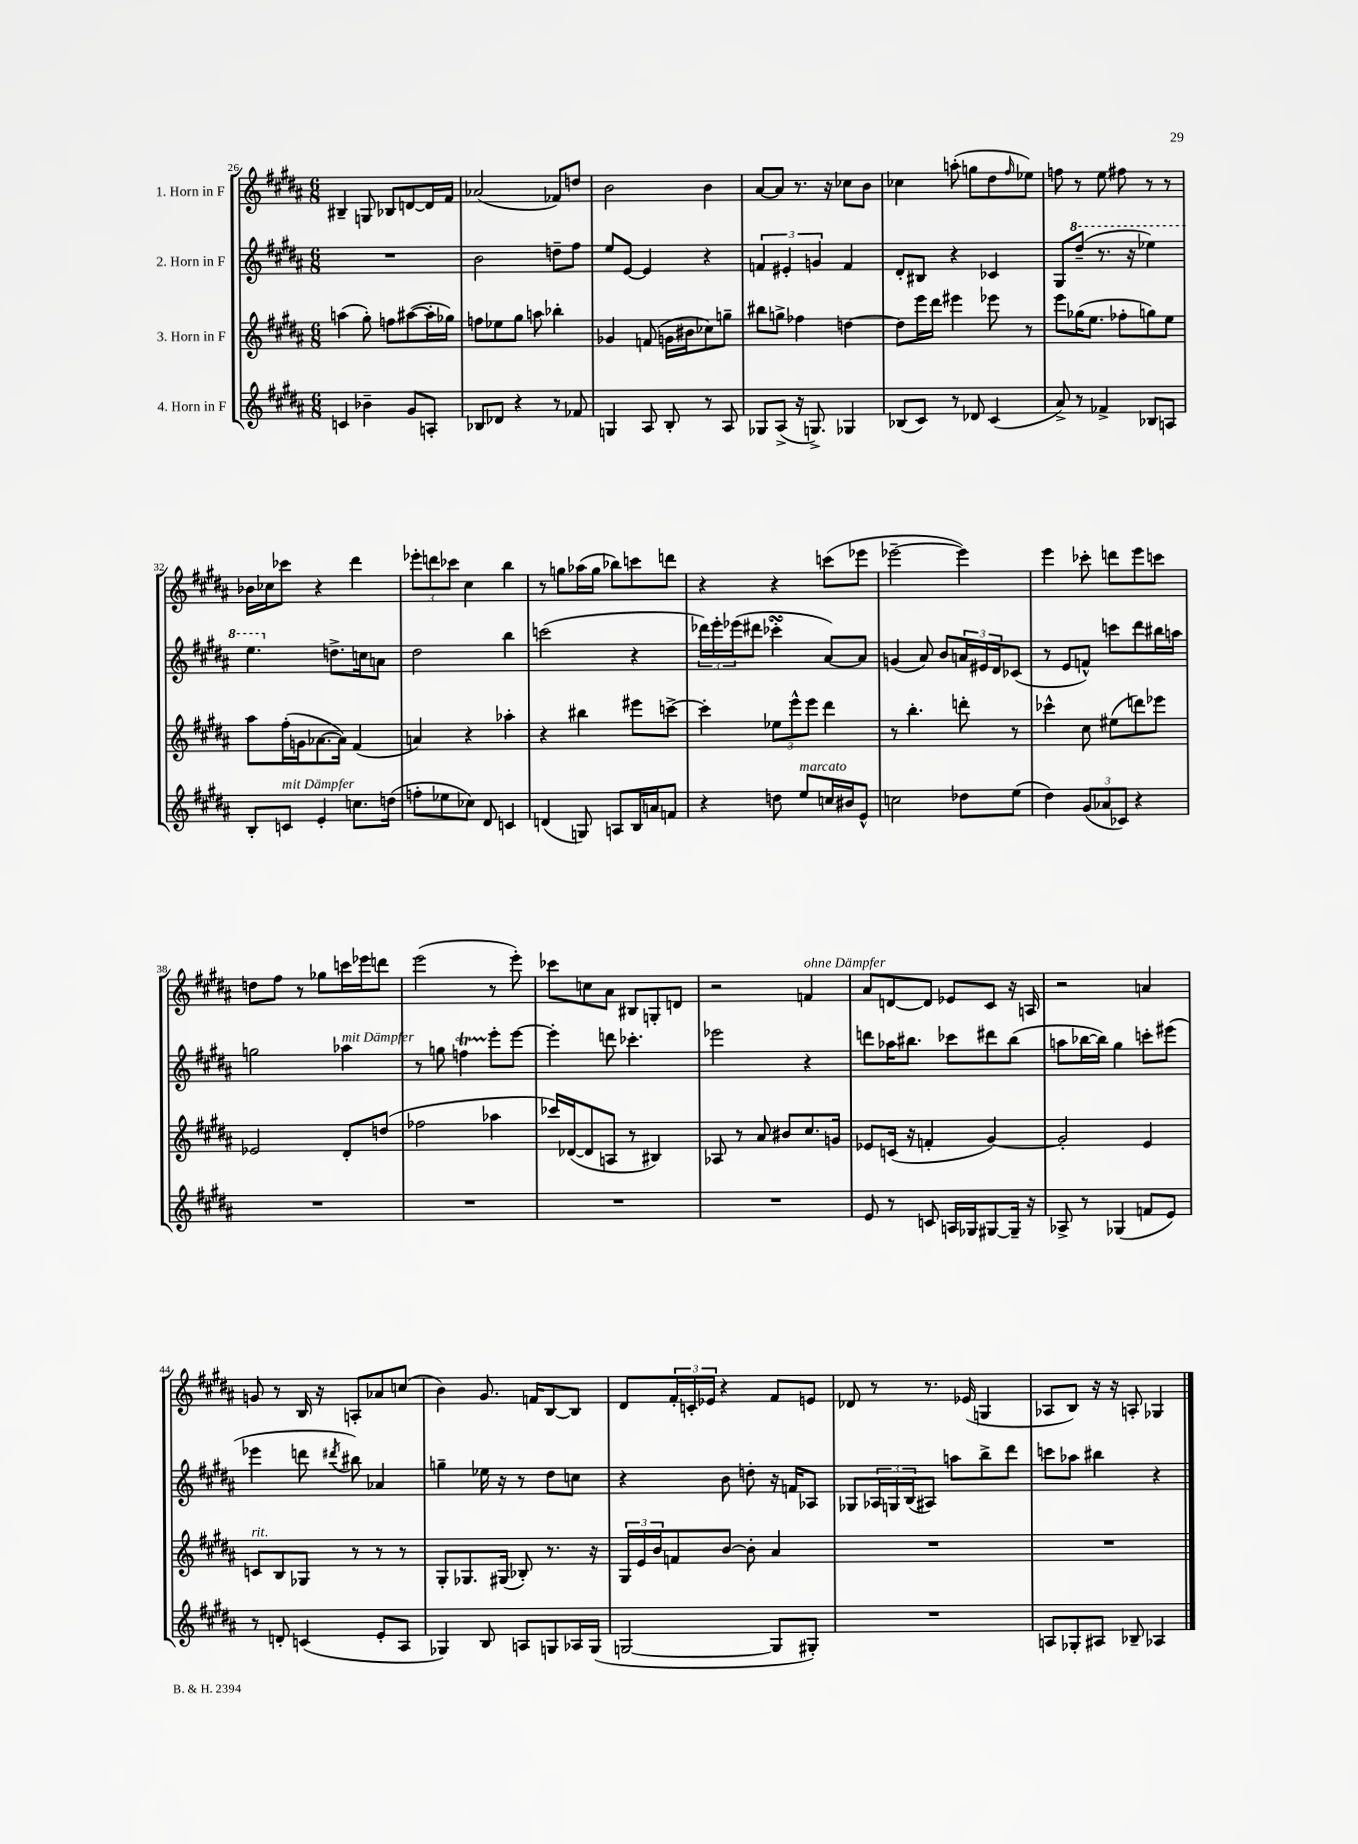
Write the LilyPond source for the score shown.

<<
\new StaffGroup <<
\new Staff = "s0" \with { instrumentName = "1. Horn in F" } {
    \clef treble \key b \major \numericTimeSignature \time 6/8
    bis4-- g8 bes8 d'8~ d'16 fis'16 |
    aes'2( fes'8) d''8 |
    b'2 b'4 |
    ais'8~ ais'8 r8. r16 ces''8 b'8 |
    ces''4 a''8-.( g''8 dis''8 \grace { fis''16 } ees''8) |
    f''8 r8 e''8 fis''8 r8 r8 |
    bes'16 ces''16 ces'''8 r4 dis'''4 |
    \tuplet 3/2 { ees'''8-. d'''8 ces'''8 } cis''4 b''4 |
    r8 g''8 aes''16( g''16 bes''8) c'''8 d'''8 |
    r4 r4 c'''8( ees'''8 |
    ees'''2~-- ees'''4) |
    e'''4 ces'''8-. d'''8 e'''8 c'''8 |
    d''8 fis''8 r8 ges''8 c'''16 ees'''16 d'''8 |
    e'''2( r8 e'''8-.) |
    ces'''8 c''8 ais'8 bis8 g8-. d'8 |
    r2 f'4^\markup { \italic "ohne Dämpfer" } |
    ais'8 d'8~ d'8 ees'8 cis'8 r16 a16 |
    r2 a'4 |
    g'8 r8 b16 r16 a8-. aes'8 c''8( |
    b'4) gis'8. f'16 b8~ b8 |
    dis'8 \tuplet 3/2 { fis'16-. c'16-. ees'16 } r4 fis'8 e'8 |
    des'8 r8 r8. ees'16( g4 |
    aes8 b8) r16 r16 a8-. ges4 \bar "|." |
}
\new Staff = "s1" \with { instrumentName = "2. Horn in F" } {
    \clef treble \key b \major \numericTimeSignature \time 6/8
    R2. |
    b'2 d''8-- fis''8 |
    e''8 e'8~ e'4 r4 |
    \tuplet 3/2 { f'4 eis'4-. g'4 } f'4 |
    dis'8-. bis8 r4 ces'4 |
    gis8 \ottava #1 dis'''8--( r8. r16 ees'''4) |
    e'''4. \ottava #0 d''8.-> c''16 a'8 |
    dis''2 b''4 |
    c'''2( r4 |
    \tuplet 3/2 { des'''16) e'''16-. ees'''16( } dis'''8 ces'''4-.\turn ais'8~) ais'8 |
    g'4( ais'8) b'8 \tuplet 3/2 { a'16 eis'16 dis'16 } ces'8( |
    r8 e'8 f'8-^) c'''8 dis'''8 bis''16 a''16 |
    g''2 aes''4^\markup { \italic "mit Dämpfer" } |
    r8 g''8 f''4\startTrillSpan e'''8-.\stopTrillSpan e'''8~ |
    e'''4-. d'''8 ces'''4.-. |
    ees'''2 r4 |
    d'''8 aes''16 bis''8. ces'''8 dis'''8 bis''8( |
    a''8 bes''16~ bes''16) gis''4 c'''8-. eis'''8( |
    ees'''4 d'''8 \acciaccatura { dis'''8 } bis''8) aes'4 |
    g''4-- ees''16 r16 r8 dis''8 c''8 |
    r4 b'8 d''8-. r16 f'16 aes8 |
    ges8 \tuplet 3/2 { aes16 g16 b16( } ais8) a''8 b''8-> dis'''8 |
    c'''8 aes''8 bis''4 r4 \bar "|." |
}
\new Staff = "s2" \with { instrumentName = "3. Horn in F" } {
    \clef treble \key b \major \numericTimeSignature \time 6/8
    a''4( gis''8-.) f''8 ais''8~( ais''16-. ges''16) |
    f''8 ees''8 gis''8 a''8 bes''4-. |
    ges'4 f'8( g'16 bis'16 ces''8) g''8-- |
    bis''8 g''8-> fes''4 d''4~ |
    d''8 e'''16 dis'''16 eis'''4 ees'''8 r8 |
    e'''8 ges''16( e''8. fes''8-. g''8) e''8 |
    ais''8 fis''16-.( g'16 aes'8.~ aes'16) fis'4( |
    a'4) r4 aes''4-. |
    r4 bis''4 eis'''8 c'''8~-> |
    c'''4-. \tuplet 3/2 { ees''8 e'''8-^ e'''8 } dis'''4 |
    r8 b''4.-. d'''8-. r8 |
    ces'''4-^ cis''8 eis''8( d'''8) ees'''8 |
    ees'2 dis'8-. d''8( |
    fes''2 aes''4 |
    ces'''16) des'16~( des'8 a8 r8 bis4) |
    aes8 r8 ais'8 bis'8 cis''8. g'16 |
    ees'8 c'16( r16 f'4-. gis'4~) |
    gis'2-. e'4 |
    c'8^\markup { \italic "rit." } b8 ges8 r8 r8 r8 |
    gis8-. ges8. gis16( bes8-.) r8. r16 |
    \tuplet 3/2 { gis16 e'16 b'16 } f'8 b'8~ b'8-. ais'4 |
    R2. |
    R2. \bar "|." |
}
\new Staff = "s3" \with { instrumentName = "4. Horn in F" } {
    \clef treble \key b \major \numericTimeSignature \time 6/8
    c'4 bes'4-- gis'8 a8-. |
    bes8 des'8 r4 r8 fes'8 |
    g4 ais8 b8-. r8 ais8 |
    ges8 ais8->( r16 g8.->) ges4 |
    bes8( cis'8) r8 des'8 cis'4( |
    ais'8->) r8 fes'4-> bes8 a8 |
    b8-. c'8^\markup { \italic "mit Dämpfer" } e'4-. c''8. d''16( |
    f''8-. ees''8 ces''8) dis'8 c'4 |
    d'4( g8) a8 b16 a'16 f'8 |
    r4 d''8 e''8^\markup { \italic "marcato" } c''16 bis'16 e'8-^ |
    c''2 des''8 e''8( |
    dis''4) \tuplet 3/2 { gis'8( aes'8 ces'8) } r4 |
    R2. |
    R2. |
    R2. |
    R2. |
    e'8 r8 c'8 a16 ges16 gis8~ gis16-- r16 |
    aes8-> r8 ges4( f'8 e'8) |
    r8 d'8-. c'4( e'8-. ais8 |
    ges4) b8 a8 g8 aes16 g16( |
    g2~ g8 gis8-.) |
    R2. |
    a8 ges8-. ais8 bes8-- aes4 \bar "|." |
}
>>
>>
\layout { \context { \Score currentBarNumber = #26 } }
